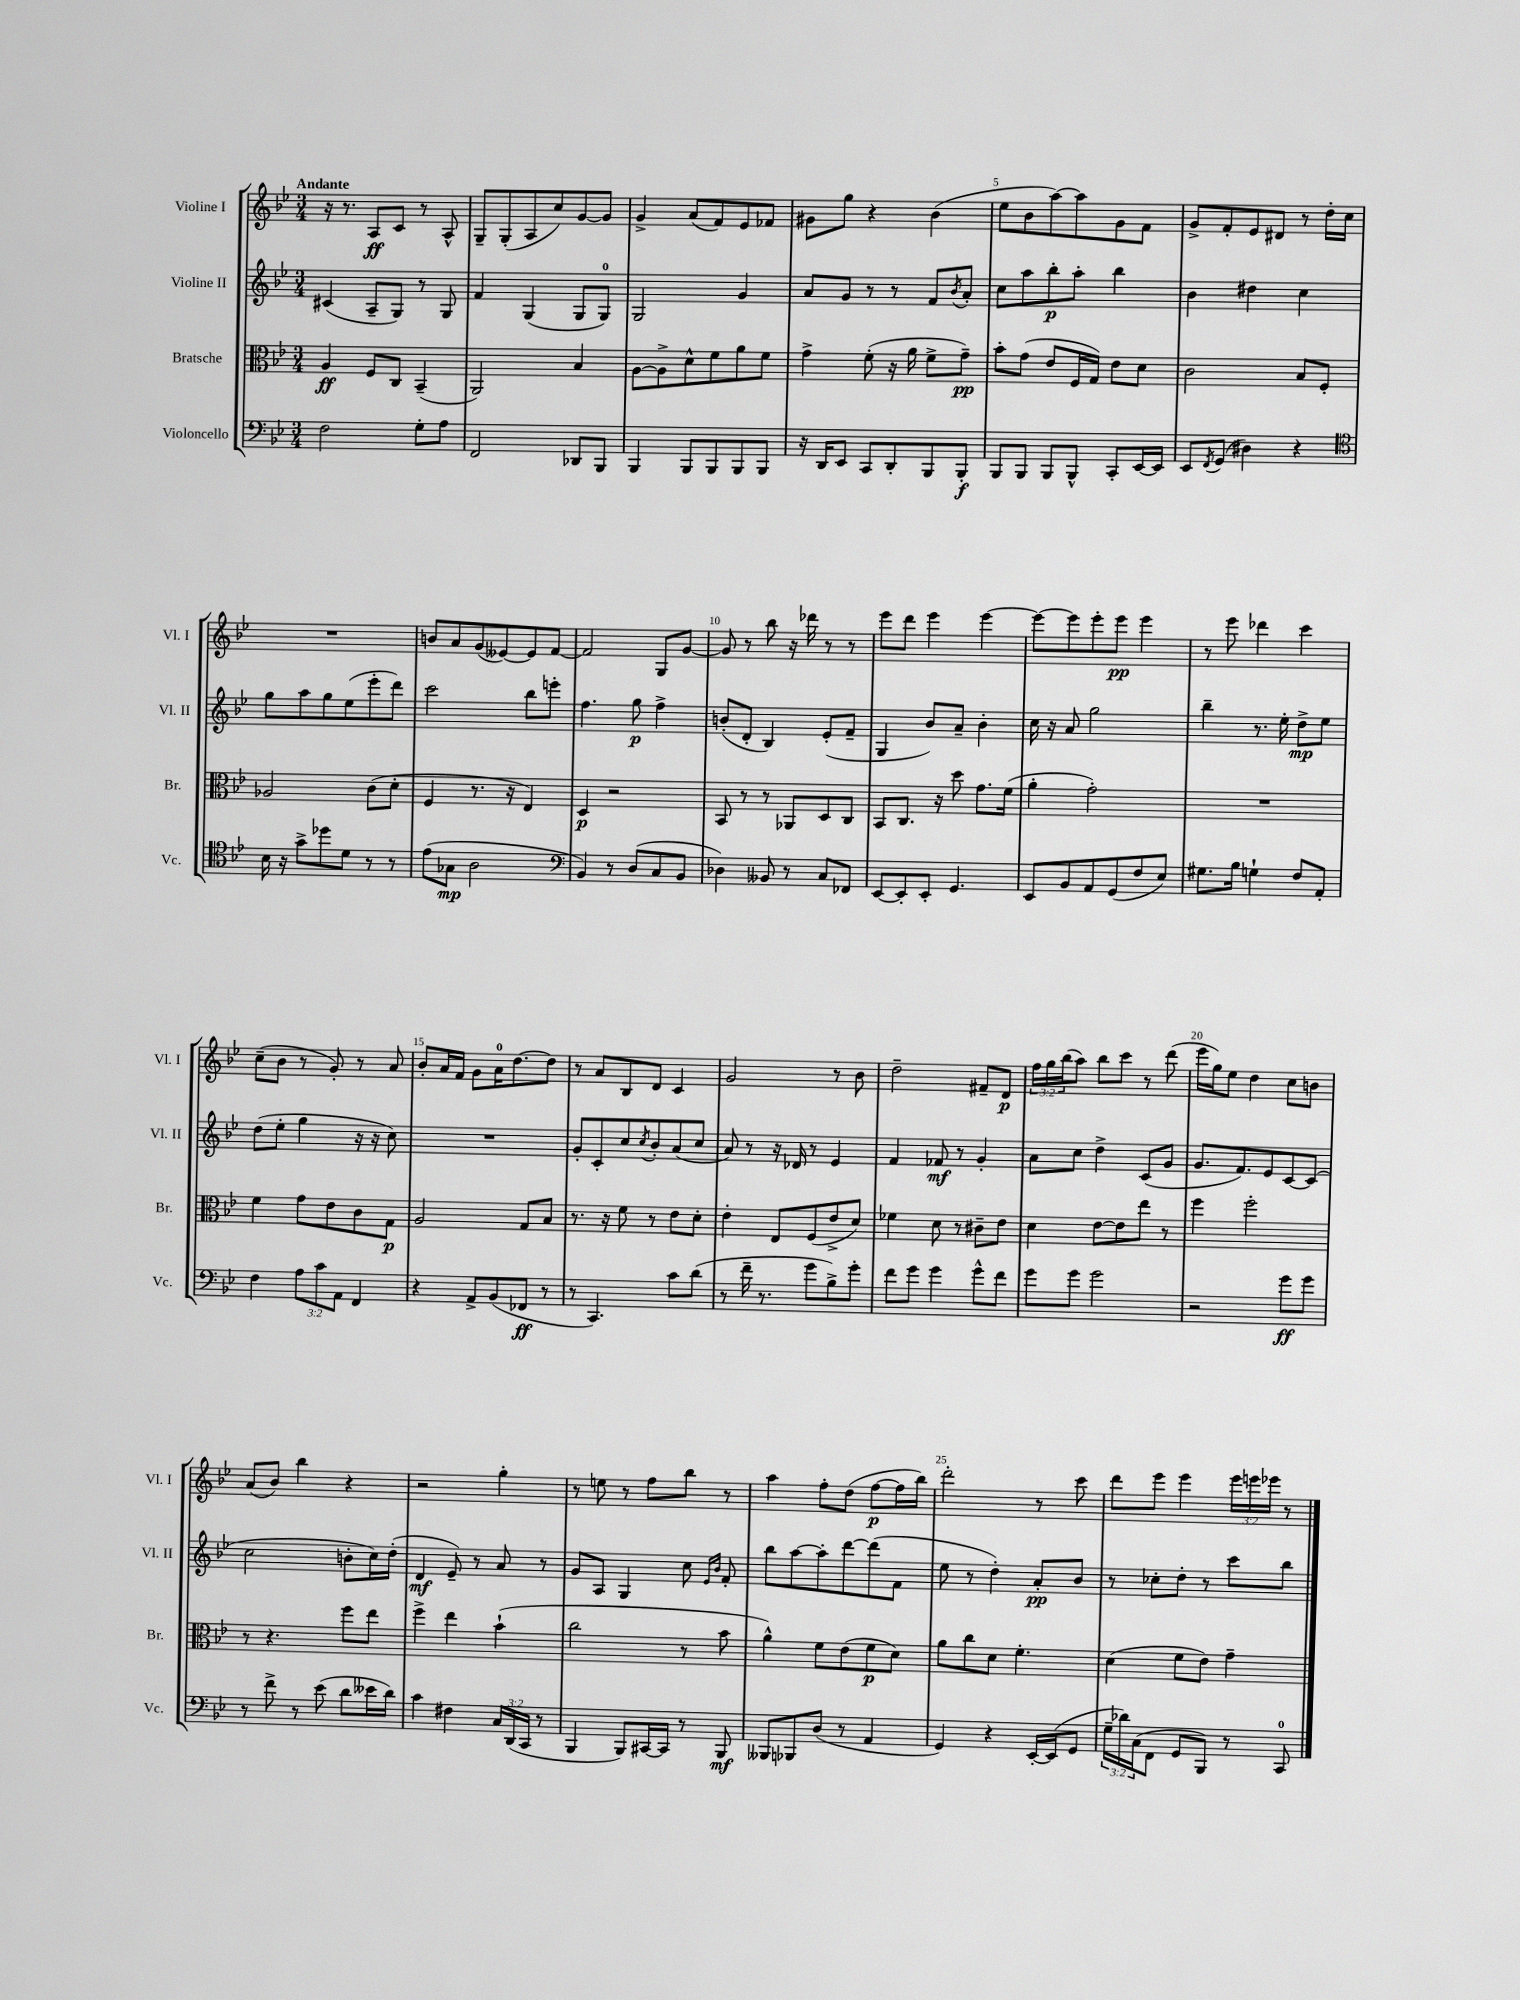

**kern	**kern	**kern	**kern
*staff4	*staff3	*staff2	*staff1
*clefF4	*clefC3	*clefG2	*clefG2
*k[b-e-]	*k[b-e-]	*k[b-e-]	*k[b-e-]
*M3/4	*M3/4	*M3/4	*M3/4
2F\	4A/	(4c#/	16r
.	.	.	8.r
.	8F/L	8A~/L	8A/L
.	8C/J	8G/J)	8c/J
8G'\L	(4BB-~/	8r	8r
8A\J	.	8G/	8A^^/
=	=	=	=
2FF/	2AA/)	4f/	8G~/L
.	.	.	(8G'/
.	.	(4G/	8A/
.	.	.	8cc/)
8DD-/L	4B-/	8G/L	[8g/
8BBB-/J	.	8G/J)	8g/]J
=	=	=	=
4BBB-/	[8A\L	2G/	4g^/
.	8A^\]	.	.
8BBB-/L	8d^^\	.	(8a/L
8BBB-/	8f\	.	8f/)
8BBB-/	8a\	4g/	8e-/
8BBB-/J	8f\J	.	8f-/J
=	=	=	=
16r	4g^\	8a/L	8g#\L
16DD/LK	.	.	.
8EE-/J	.	8g/J	8gg\J
8CC/L	(8f'\	8r	4r
8DD'/	16r	8r	.
.	16a\	.	.
8BBB-/	8f^\L	8f/L	(4b-\
.	.	8qb-/	.
8BBB-'/J	8g~\J)	8a'/J	.
=	=	=	=
8BBB-/L	8b-'\L	8cc\L	8ee-\L
8BBB-/J	(8g\J	8aa\	8b-\
8BBB-/L	8e-/L	8bb-'\	[8aa\)
8BBB-^^/J	16F/L	8aa'\J	8aa\]
.	16G/JJ)	.	.
8CC'/L	8e-\L	4bb-\	8g\
[16EE-/L	8d\J	.	8f\J
16EE-/]JJ	.	.	.
=	=	=	=
8EE-/L	2c\	4b-\	8g^/L
8qFF/	.	.	.
(8GG/J	.	.	8f'/
4D#\)	.	4dd#\	8e-/
.	.	.	8d#/J
4r	8B-/L	4cc\	8r
.	8F'/J	.	16dd'\LL
.	.	.	16cc\JJ
=	=	=	=
*clefC4	*	*	*
16B-\	2A-/	8gg\L	2.r
16r	.	.	.
8g^\L	.	8aa\	.
8dd-\	.	8gg\	.
8d\J	.	(8ee-\	.
8r	(8c\L	8eee-'\	.
8r	8d'\J	8ddd\J)	.
=	=	=	=
(8e-\L	4F/	2ccc\	8b/L
8G-\J	.	.	8a/
2A\	8.r	.	(8g/
.	.	.	[8e--/)
.	16r	.	.
.	4E-/)	8bb-\L	8e--/]
.	.	8eee'\J	[8f/J
=	=	=	=
*clefF4	*	*	*
4BB-/)	4D/	4.ff\	2f/]
8r	2r	.	.
(8D/L	.	8gg\	.
8C/	.	4ff^\	8G/L
8BB-/J	.	.	[8g/J
=	=	=	=
4D-\)	8BB-/	(8b'/L	8g/]
.	8r	8d'/J	8r
8BB--/	8r	4B-/)	8bb-\
8r	8AA-/L	.	16r
.	.	.	16ddd-\
8C/L	8D/	(8e-'/L	8r
8FF-/J	8C/J	8f~/J	8r
=	=	=	=
[8EE-/L	8BB-/L	4G/	8eee-\L
8EE-'/]	8.C/J	.	8ddd\J
8EE-'/J	.	8b-/L)	4eee-\
.	16r	.	.
4.GG/	8dd\	8a~/J	.
.	8.g\L	4b-'\	[4eee-\
.	(16f\Jk	.	.
=	=	=	=
8EE-/L	4a'\	16cc\	8eee-\_L
.	.	16r	.
8BB-/	.	8a/	8eee-\]
8AA/	2g'\)	2gg\	8eee-'\
(8GG/	.	.	8eee-\J
8F/	.	.	4eee-\
8E-/J)	.	.	.
=	=	=	=
8.G#\L	2.r	4bb-~\	8r
.	.	.	8eee-\
16B-\Jk	.	.	.
4G`\	.	8.r	4ddd-\
.	.	16ee-'\	.
8F/L	.	8dd^\L	4ccc\
8AA'/J	.	8ee-\J	.
=	=	=	=
4F\	4f\	(8dd\L	(8cc~\L
.	.	8ee-'\J	8b-\J
12A\L	8g\L	4gg\	8r
12c\	.	.	.
.	8e-\	.	8g'/)
12AA\J	.	.	.
4FF/	8c\	16r	8r
.	.	16r	.
.	8G\J	8cc\)	8a/
=	=	=	=
4r	2A/	2.r	8b-'/L
.	.	.	16a/L
.	.	.	16f/JJ
8AA^/L	.	.	8g\L
(8BB-/	.	.	16a\K
.	.	.	[8.dd\
8FF-/J	8G/L	.	.
8r	8B-/J	.	8dd\]J
=	=	=	=
8r	8.r	8g'/L	8r
4.CC/)	.	8c'/	8a/L
.	16r	.	.
.	8f\	8cc/	8B-/
.	.	8qcc/	.
.	8r	8b-'/	8d/J
8c\L	8e-\L	(8a/	4c/
(8d\J	8d'\J	8cc/J	.
=	=	=	=
8r	4e-'\	8a/)	2g/
16f~\	.	8r	.
8.r	.	.	.
.	8E-/L	16r	.
.	.	16d-/	.
8g\L	(8F/	8r	.
8B-^\)	8e-^/	4e-/	8r
8g'\J	8d/J)	.	8b-\
=	=	=	=
8f\L	4f-\	4f/	2dd~\
8g\J	.	.	.
4g\	8d\	8f-/	.
.	8r	8r	.
8g^^\L	8c#~\L	4g'/	8f#~/L
8f\J	8e-\J	.	8d/J
=	=	=	=
8g\L	4d\	8a\L	24ff\LL
.	.	.	24gg\
.	.	.	(24bb-\J
8g\J	.	8cc\J	8aa\J)
2g\	[8e-\L	4dd^\	8bb-\L
.	8e-\]	.	8ccc\J
.	8ee-\J	(8c/L	8r
.	8r	8g/J	(8ddd\
=	=	=	=
2r	4ff\	8.g/L	16eee-\LL
.	.	.	16gg\J)
.	.	.	8ee-\J
.	.	8.f/)	.
.	2ff'\	.	4dd\
.	.	8e-/	.
8g\L	.	[8c/	8cc\L
8g\J	.	(8c/]J	8b\J
=	=	=	=
8r	8r	2cc\	(8a/L
8f^\	4.r	.	8b-/J)
8r	.	.	4bb-\
(8e-\	.	.	.
8d\L	8ff\L	8b'\L	4r
16e--\L	8ee-\J	16cc\L)	.
16d\JJ)	.	(16dd'\JJ	.
=	=	=	=
4c\	4ff^\	4d/	2r
4F#\	4ee-\	8e-~/)	.
.	.	8r	.
24C/LL	(4b-`\	8a/	4gg'\
(24DD/	.	.	.
24CC/JJ	.	.	.
8r	.	8r	.
=	=	=	=
4BBB-/	2cc\	8g/L	8r
.	.	8A/J	8ee\
8BBB-/L)	.	4G/	8r
[16CC#/L	.	.	8ff\L
16CC#/]JJ	.	.	.
8r	8r	8cc\	8bb-\J
.	.	16qqe-/LL	.
.	.	16qqb-/JJ	.
8BBB-/	8b-\	8f'/	8r
=	=	=	=
8BBB--/L	4a^^\)	8bb-\L	4aa\
8BBB-/	.	[8aa\	.
(8D/J	8f\L	8aa'\]	8ff'\L
8r	(8e-\	[8ddd\	(8dd\J
4AA/	8f\	(8ddd\]	[8ff\L
.	8d\J)	8f\J	16ff\]L
.	.	.	16bb-\JJ)
=	=	=	=
4GG/)	8a\L	8ee-\	2ddd'\
.	8cc\	8r	.
4r	8d\J	4dd'\)	.
.	4.f'\	.	.
[16EE-'/LL	.	8a'/L	8r
(16EE-/]J	.	.	.
8GG/J	.	8b-/J	8ccc\
=	=	=	=
24G~\LL	(4d\	8r	8ddd\L
24d-\)	.	.	.
(24C\J	.	.	.
8FF\J	.	8cc-'\L	8eee-\J
8GG/L	8f\L	8dd'\J	4eee-\
8BBB-/J)	8e-\J)	8r	.
8r	4g~\	8ccc\L	24eee-\LL
.	.	.	24eee\
.	.	.	24eee-\JJ
8CC/	.	8bb-\J	8r
==	==	==	==
*-	*-	*-	*-
